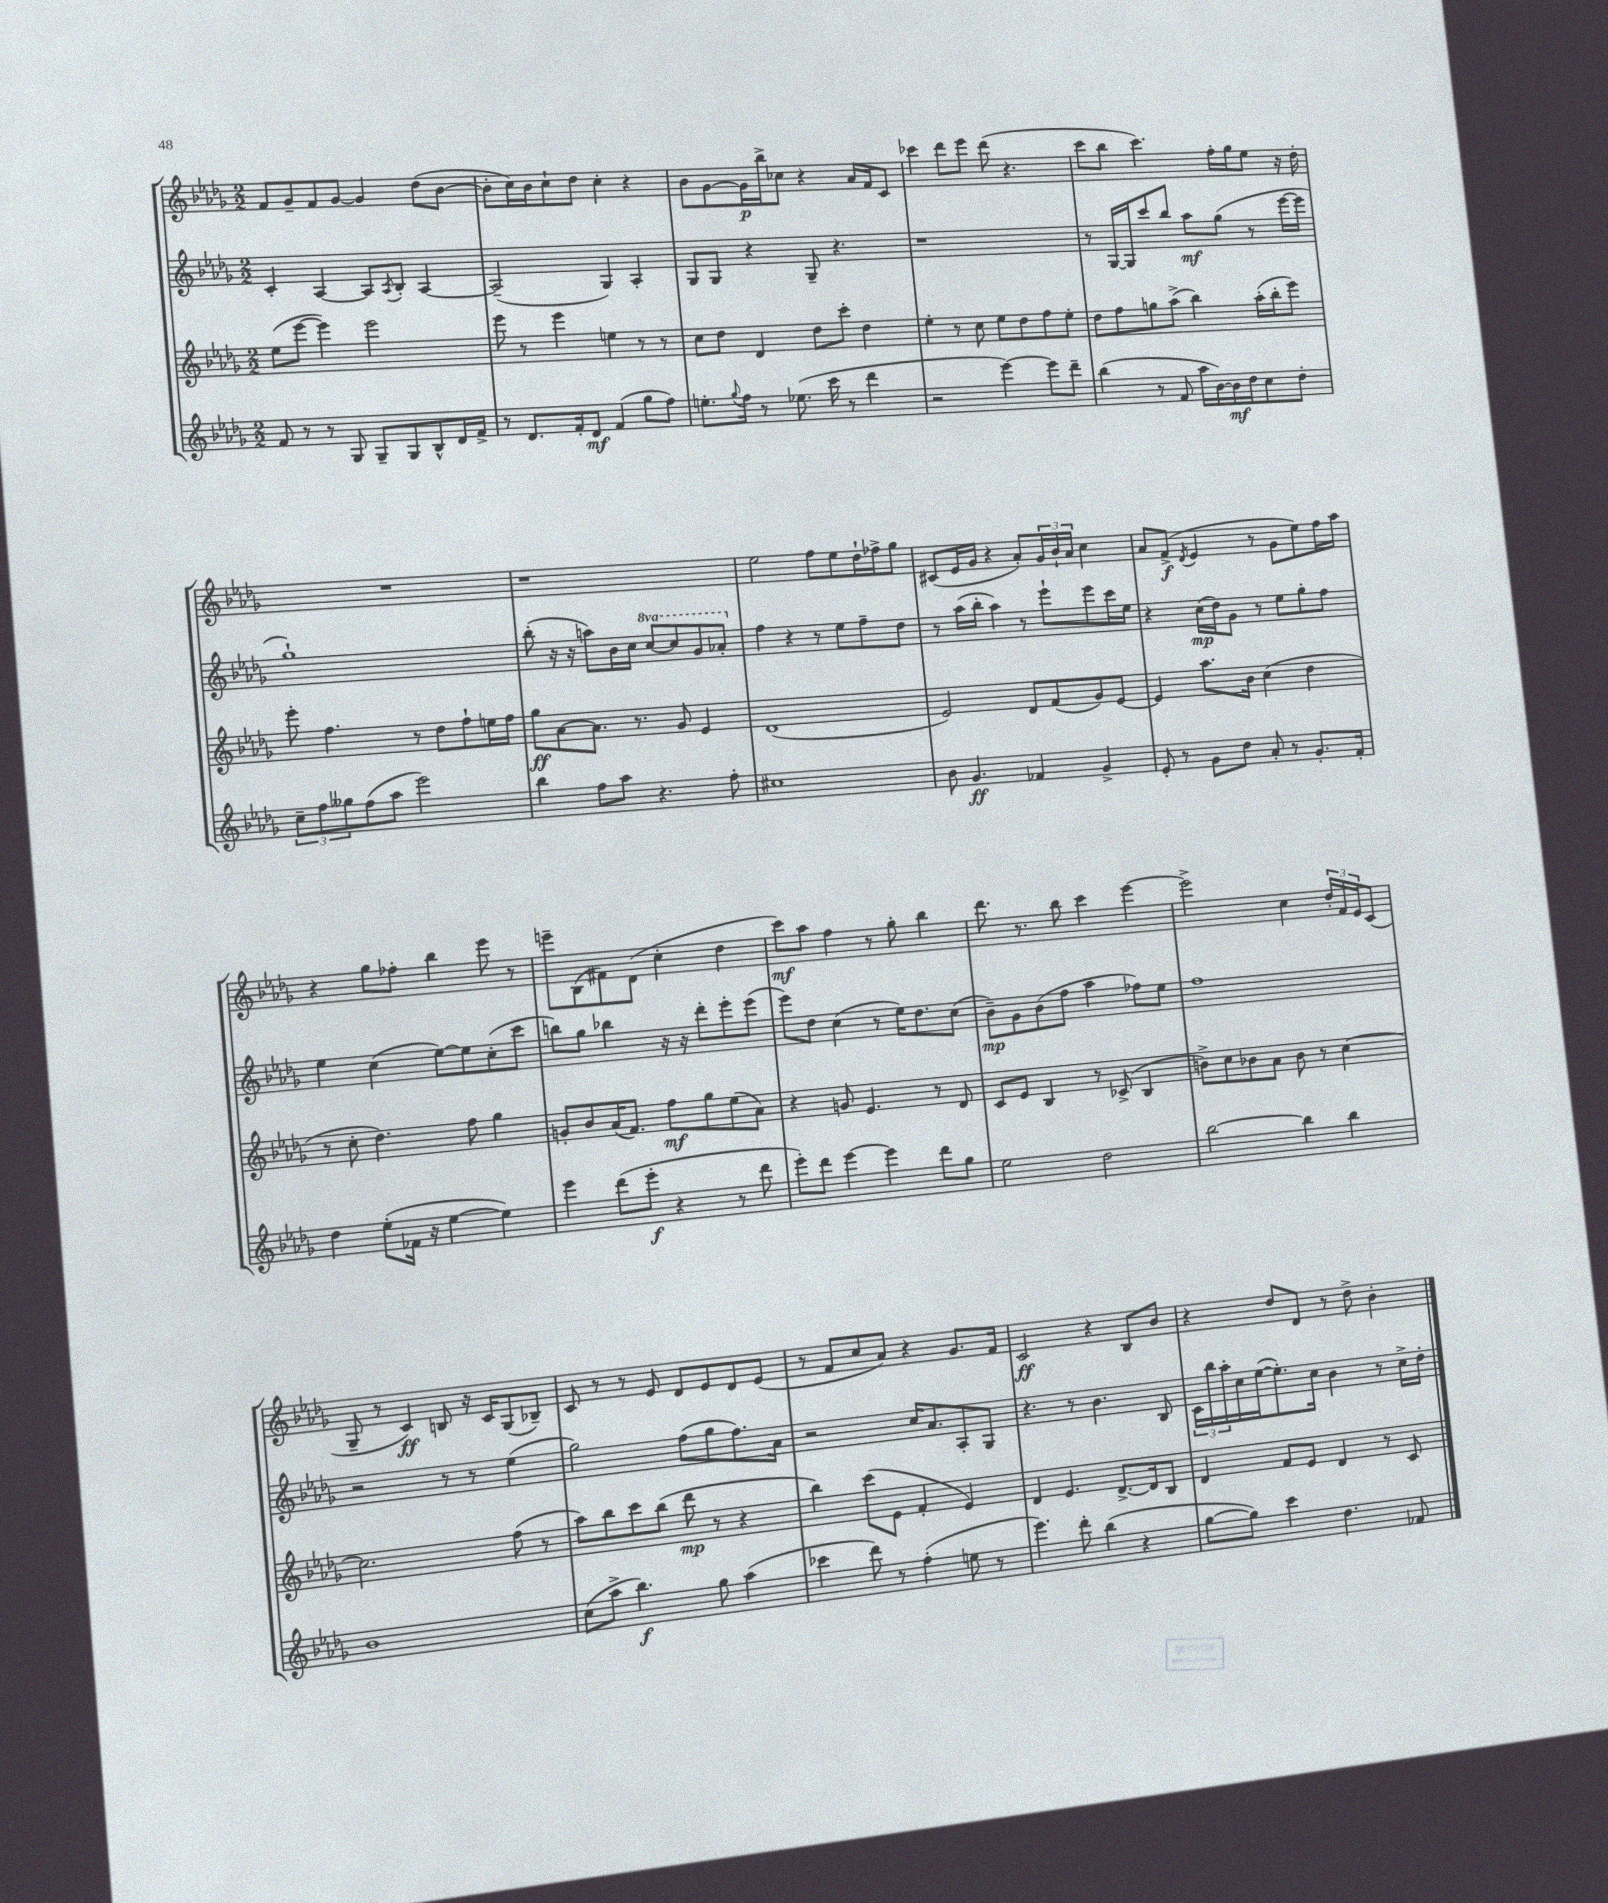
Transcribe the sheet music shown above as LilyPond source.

<<
\new StaffGroup <<
\new Staff = "s0" {
    \clef treble \key des \major \numericTimeSignature \time 2/2
    f'8 ges'8-- f'8 ges'8~ ges'4 des''8( bes'8~ |
    bes'8-. c''16) bes'16 c''8-! des''8 c''4-. r4 |
    bes'8 ges'8~ ges'16\p bes''16-> ces''8 r4 aes'16 f'16 c'8 |
    ces'''4 des'''8 ees'''8 des'''8( r4. |
    c'''8 bes''8 c'''4.) f''16-. ges''16 ees''8 r16 des''16-. |
    R1 |
    r1 |
    ees''2 f''8 ees''8 des''16-! fes''16-> ges''8 |
    cis'8( ees'16 ges'16 r4 aes'8-.) \tuplet 3/2 { ges'16 bes'16-! aes'16 } c''4 |
    aes'8 f'8->\f( \acciaccatura { des'8 } ees'4 r8 ges'8 ees''8) f''16 aes''16 |
    r4 ges''8 fes''8-. bes''4 ees'''8 r8 |
    e'''8-- bes8( fis'8) des'8( c''4-. des''4 |
    c'''8\mf) aes''8 f''4 r8 ges''8-. bes''4 |
    des'''8. r8. bes''8 c'''4 ees'''4~ |
    ees'''2-> c''4 \tuplet 3/2 { des''16-. f'16 ees'16 } c'8( |
    ges8-- r8 c'4\ff) b8 r16 c'16 ges8( bes8--) |
    c'8 r8 r8 ees'8 des'8 ees'8 des'8 ees'8( |
    r8 f'8 c''8 aes'8) r4 ges'8. f'16 |
    c'2\ff r4 bes8 bes'8 |
    r4 des''8 des'8 r8 des''8-> bes'4-. \bar "|." |
}
\new Staff = "s1" {
    \clef treble \key des \major \numericTimeSignature \time 2/2 \set Staff.ottavationMarkups = #ottavation-simple-ordinals
    c'4-. aes4~ aes8 \acciaccatura { aes8 } bes8-. aes4~ |
    aes2--( ges4) aes4-. |
    ges8 ges8 r4 ges8-- r4. |
    r1 |
    r8 ges16~ ges16 c'''8 bes''8 aes''8\mf ges''8( r8 ees'''16~ ees'''16 |
    ges''1-!) |
    bes''8-.( r16 r16 a''8) bes'16 c''16 \ottava #1 c'''8~ c'''8 ges''8 aes''8-. \ottava #0 |
    f''4 r4 r8 ees''8 f''8-- des''8 |
    r8 aes''16( bes''16-. aes''4) r8 ees'''8-! ees'''8 c'''16 ees''16 |
    r4 c''16\mp( des''16) ges'8 r8 ees''8 ges''8-. f''8 |
    ees''4 c''4( ees''8~) ees''8 c''8-.( c'''8 |
    b''8) ges''8 bes''4 r16 r16 des'''8-. ees'''8-. ees'''8( |
    ees'''8) des''8 c''4( r8 ees''16) des''8. c''8( |
    bes'8--\mp) ges'8 bes'8( f''8 aes''4 fes''8) ees''8 |
    f''1 |
    r2 r8 r8 ees''4( |
    ges''2) f''8( ges''8 f''8.) aes'16 |
    r2 c''16 aes'8. aes8-. ges8 |
    r4. r8 bes'4. bes8 |
    \tuplet 3/2 { c'16 bes''16 aes''16-. } c''16 ees''16~( ees''8.-.) c''16 bes'4 r8 c''16-> des''16-. \bar "|." |
}
\new Staff = "s2" {
    \clef treble \key des \major \numericTimeSignature \time 2/2
    ees''8( ees'''8~ ees'''4) ees'''2 |
    ees'''8 r8 ees'''4 e''4 r8 r8 |
    c''8 des''8 des'4 des''8 c'''8-. des''4 |
    ees''4-. r8 c''8 ees''8 des''8 f''8 ees''8-. |
    des''8 f''8 g''8 aes''8->( bes''4) aes''16-.( bes''16-. ees'''8) |
    ees'''8-. f''4. r8 des''8 f''8-! e''16 f''16 |
    ges''8\ff aes'8~ aes'8. r8. ges'8 ees'4 |
    des'1( |
    ees'2) des'8 f'8( ges'8) ees'8~ |
    ees'4 aes''8. bes'16 c''4( des''4 |
    r8 c''8-. des''4.) f''8 ges''4 |
    g'8-. bes'8 aes'16( f'8.) f''8\mf ges''8 ees''8( aes'8) |
    r4 g'8 ees'4. r8 des'8 |
    c'8 ees'8 bes4 r8 ces'8->( bes4 |
    b'8->) c''8 bes'8 aes'8 bes'8 r8 c''4~ |
    c''2. f''8( r8 |
    aes''8) bes''8 c'''8 bes''8( des'''8\mp r8 r4 |
    bes''4) c'''8( ees'8 f'4-. ees'4) |
    des'4 ees'4. des'8.~-> des'16 bes8 |
    des'4 f'8 ees'8 des'4 r8 c'8 \bar "|." |
}
\new Staff = "s3" {
    \clef treble \key des \major \numericTimeSignature \time 2/2
    f'8 r8 r8 ges8 ges8-- ges8 bes8-^ des'16 f'16-> |
    r8 des'8. f'16-. des'8\mf f'4( ges''8 f''8) |
    e''8.-. \appoggiatura { ges''8 } f''16 r8 ees''8.( c'''16 r8 des'''4 |
    r2 ees'''4~) ees'''8 des'''8-- |
    bes''4( r8 f'8 aes''16 bes'16~) bes'16\mf des''16 c''8 des''8-. |
    \tuplet 3/2 { c''8-- f''8 geses''8 } f''8( aes''8 ees'''2) |
    bes''4 f''8 aes''8 r4. f''8-. |
    cis''1 |
    bes'8 ges'4.\ff fes'4 ges'4-> |
    ees'8-. r8 ges'8 des''8 aes'8-. r8 ges'8.-. f'16-. |
    des''4 ees''8-.( fes'16 r16 ees''4~ ees''4) |
    ees'''4 des'''8( ees'''8-.\f r4 r8 des'''8 |
    ees'''8-.) des'''8 ees'''4~ ees'''4 des'''8 ges''8 |
    ees''2 des''2 |
    bes''2~ bes''4 bes''4 |
    bes'1 |
    c''8( aes''8-> bes''4.\f) ges''8 aes''4( |
    ces'''4 des'''8) r8 f''4-.( e''8 r8 |
    ees'''4.) des'''8-. bes''4( r4 |
    ges''8~ ges''8) c'''4 des''4. fes'8 \bar "|." |
}
>>
>>
\layout { \context { \Score \remove "Bar_number_engraver" } }
